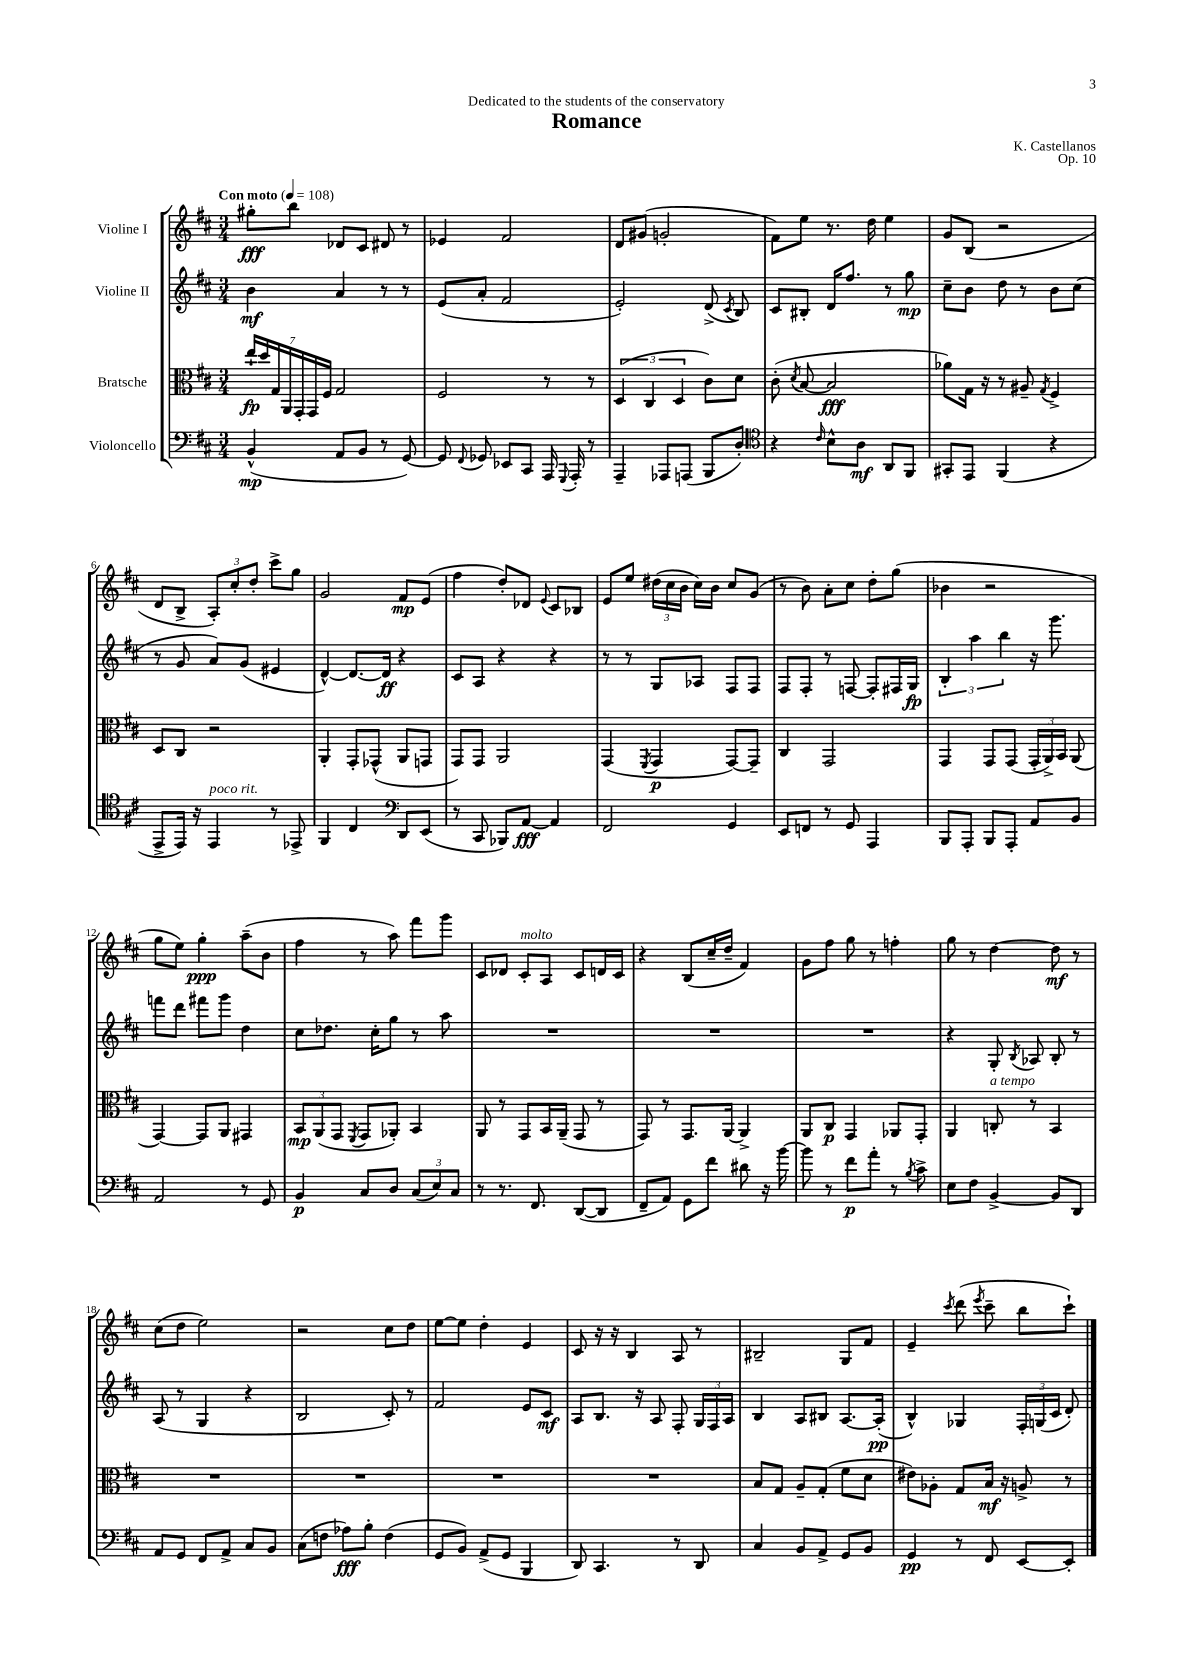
\header { title = "Romance" composer = "K. Castellanos" dedication = "Dedicated to the students of the conservatory" opus = "Op. 10" }
<<
\new StaffGroup <<
\new Staff = "s0" \with { instrumentName = "Violine I" } {
    \clef treble \key d \major \numericTimeSignature \time 3/4 \tempo "Con moto" 4 = 108
    \autoBeamOff gis''8[-.\fff b''8] des'8[ cis'8] dis'8 r8 |
    ees'4 fis'2 |
    d'8[ gis'8]( g'2-. |
    fis'8[) e''8] r8. d''16 e''4 |
    g'8[ b8]( r2 |
    d'8[ b8]-> \tuplet 3/2 { a8[-.) cis''8-. d''8]-. } cis'''8[-> g''8] |
    g'2 fis'8[\mp e'8]( |
    fis''4 d''8[-.) des'8] \appoggiatura { e'8 } cis'8[ bes8] |
    e'8[ e''8] \tuplet 3/2 { dis''16[( cis''16 b'16] } cis''16[) b'16] cis''8[ g'8]( |
    r8 b'8) a'8[-. cis''8] d''8[-. g''8]( |
    bes'4 r2 |
    g''8[ e''8]) g''4-.\ppp a''8[--( b'8] |
    fis''4 r8 a''8) fis'''8[ g'''8] |
    cis'8[ des'8] cis'8[-.^\markup { \italic "molto" } a8] cis'8[ d'16 cis'16] |
    r4 b8[( cis''16-- d''16]-- fis'4) |
    g'8[ fis''8] g''8 r8 f''4-. |
    g''8 r8 d''4~ d''8\mf r8 |
    cis''8[( d''8] e''2) |
    r2 cis''8[ d''8] |
    e''8[~ e''8] d''4-. e'4 |
    cis'8 r16 r16 b4 a8 r8 |
    bis2-- g8[ fis'8] |
    e'4-- \acciaccatura { cis'''8 } d'''8( \acciaccatura { e'''8 } cis'''8-- b''8[ cis'''8]-!) \bar "|." |
}
\new Staff = "s1" \with { instrumentName = "Violine II" } {
    \clef treble \key d \major \numericTimeSignature \time 3/4
    \autoBeamOff b'4\mf a'4 r8 r8 |
    e'8[( a'8]-. fis'2 |
    e'2-.) d'8->( \acciaccatura { cis'8 } b8) |
    cis'8[ bis8]-. d'16[ fis''8.] r8 g''8\mp |
    cis''8[-- b'8] d''8 r8 b'8[ cis''8]( |
    r8 g'8 a'8[) g'8]( eis'4 |
    d'4~-^) d'8.[~ d'16]\ff r4 |
    cis'8[ a8] r4 r4 |
    r8 r8 g8[ aes8] fis8[ fis8] |
    fis8[ fis8]-. r8 f8~ f8[-. fis16 g16]\fp |
    \tuplet 3/2 { b4-. a''4 b''4 } r16 g'''8. |
    f'''8[ d'''8] fis'''8[ g'''8] d''4 |
    cis''8[ des''8.] cis''16[-. g''8] r8 a''8 |
    R2. |
    R2. |
    R2. |
    r4 g8-. \acciaccatura { b8 } aes8 b8-. r8 |
    a8( r8 g4 r4 |
    b2 cis'8-.) r8 |
    fis'2 e'8[ cis'8]\mf |
    a8[ b8.] r16 a8 fis8-. \tuplet 3/2 { g16[ fis16 a16] } |
    b4 a8[ bis8] a8.[~ a16]-.\pp( |
    b4-^) ges4 \tuplet 3/2 { fis16[-. g16( cis'16] } d'8-.) \bar "|." |
}
\new Staff = "s2" \with { instrumentName = "Bratsche" } {
    \clef alto \key d \major \numericTimeSignature \time 3/4
    \autoBeamOff \tuplet 7/4 { e''16[-!\fp d''16 g16 a,16 g,16-. g,16 fis16] } g2 |
    fis2 r8 r8 |
    \tuplet 3/2 { d4( cis4 d4 } cis'8[) d'8] |
    cis'8-.( \acciaccatura { d'8 } b8~ b2\fff |
    aes'8[) g16] r16 r8 ais8-- \acciaccatura { g8 } fis4-> |
    d8[ cis8] r2 |
    a,4-. g,8[-. ges,8]-^( a,8[ g,8] |
    g,8[) g,8] a,2 |
    g,4( \acciaccatura { fis,8 } g,4\p g,8[~) g,8]-- |
    cis4 g,2 |
    g,4 g,8[ g,8]( \tuplet 3/2 { g,16[-. a,16->) b,16] } a,8( |
    g,4~) g,8[ a,8] gis,4 |
    \tuplet 3/2 { b,8[\mp a,8( g,8] } \acciaccatura { fis,8 } g,8[ aes,8]-.) b,4 |
    a,8 r8 g,8[ b,16 a,16]--( g,8 r8 |
    g,8) r8 g,8.[ a,16]~ a,4-> |
    a,8[ cis8]\p g,4 aes,8[ g,8]-. |
    a,4 c8-.^\markup { \italic "a tempo" } r8 b,4 |
    R2. |
    R2. |
    R2. |
    R2. |
    b8[ g8] a8[-- g8]-.( fis'8[ d'8] |
    eis'8[) aes8]-. g8[ b16]\mf r16 a8-> r8 \bar "|." |
}
\new Staff = "s3" \with { instrumentName = "Violoncello" } {
    \clef bass \key d \major \numericTimeSignature \time 3/4
    \autoBeamOff b,4-^\mp( a,8[ b,8] r8 g,8~) |
    g,8 \appoggiatura { fis,8 } ges,8 ees,8[ cis,8] a,,16 \appoggiatura { g,,8 } a,,16-. r8 |
    a,,4-- aes,,8[ a,,8]( b,,8[ d8]-.) |
    \clef tenor r4 \grace { cis'16 } b8[-^ a8]\mf a,8[ fis,8] |
    gis,8[-. e,8] fis,4( r4 |
    e,8[-> e,16]) r16 e,4^\markup { \italic "poco rit." } r8 ees,8-> |
    fis,4 cis4 \clef bass d,8[ e,8]( |
    r8 cis,8 bes,,8[) a,8]~\fff a,4 |
    fis,2 g,4 |
    e,8[ f,8] r8 g,8 a,,4 |
    b,,8[ a,,8]-. b,,8[ a,,8]-. a,8[ b,8] |
    a,2 r8 g,8 |
    b,4\p cis8[ d8] \tuplet 3/2 { cis8[( e8) cis8] } |
    r8 r8. fis,8. d,8[~( d,8] |
    fis,8[-- a,8]) g,8[ fis'8] dis'8 r16 b'16~ |
    b'8 r8 fis'8[\p a'8]-. r8 \acciaccatura { b8 } cis'8-> |
    e8[ fis8] b,4~-> b,8[ d,8] |
    a,8[ g,8] fis,8[ a,8]-> cis8[ b,8] |
    cis8[( f8] aes8[\fff) b8]-. f4( |
    g,8[ b,8]) a,8[->( g,8] b,,4 |
    d,8) cis,4. r8 d,8 |
    cis4 b,8[ a,8]-> g,8[ b,8] |
    g,4\pp r8 fis,8 e,8[~ e,8]-. \bar "|." |
}
>>
>>
